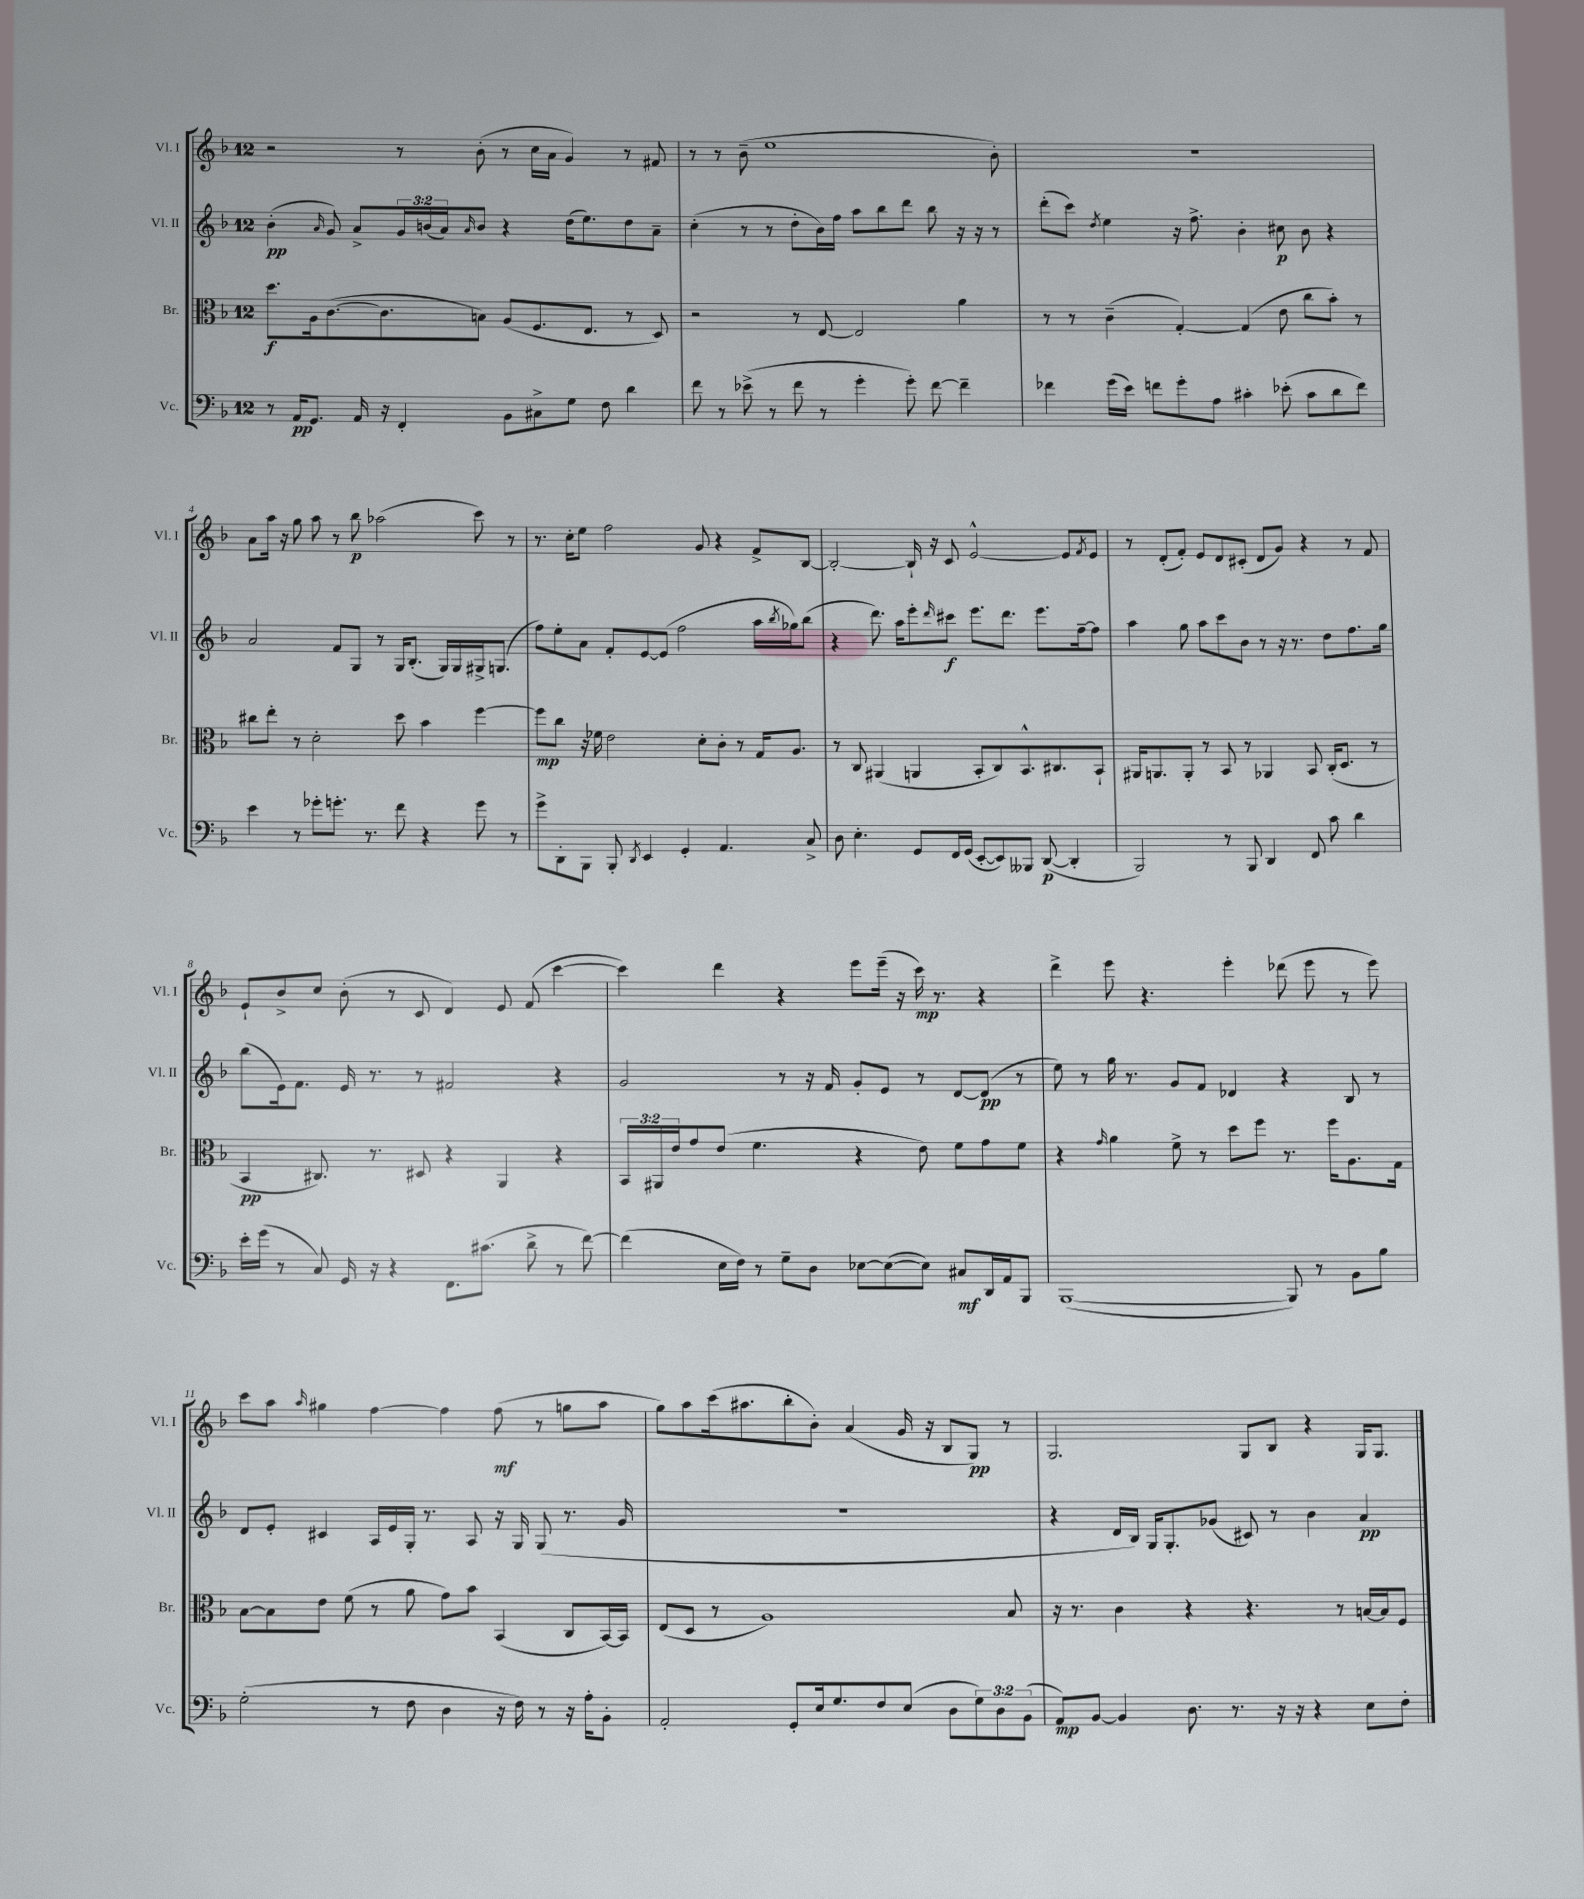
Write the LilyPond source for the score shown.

<<
\new StaffGroup <<
\new Staff = "s0" \with { instrumentName = "Vl. I" shortInstrumentName = "Vl. I" } {
    \clef treble \key f \major \once \override Staff.TimeSignature.style = #'single-digit \time 12/8
    r2 r8 bes'8-.( r8 c''16 a'16 g'4) r8 fis'8 |
    r8 r8 bes'8--( e''1 bes'8-.) |
    R1. |
    a'8 a''16 r16 g''8 a''8 r8 bes''8\p aes''2( c'''8) r8 |
    r8. c''16-. e''8 f''2 g'8 r4 f'8-> bes8~ |
    bes2~-. bes16-! r16 c'8 e'2~-^ e'8 \acciaccatura { f'8 } e'8 |
    r8 d'8-.( f'8-.) e'8 d'8 cis'8-.( d'8 g'8) r4 r8 f'8 |
    e'8-! bes'8-> c''8 bes'8-.( r8 c'8 d'4) e'8 f'8( c'''4~ |
    c'''4) d'''4 r4 e'''8 e'''16--( r16 c'''16\mp) r8. r4 |
    d'''4-> e'''8 r4. e'''4-. des'''8( e'''8 r8 e'''8) |
    c'''8 a''8 \grace { a''16 } gis''4 f''4~ f''4 f''8\mf( r8 g''8 a''8 |
    g''8) a''8 c'''16( ais''8. bes''8-. bes'8-.) a'4( g'16 r16 bes8 g8\pp) r8 |
    g2. g8 bes8 r4 g16 g8. \bar "|." |
}
\new Staff = "s1" \with { instrumentName = "Vl. II" shortInstrumentName = "Vl. II" } {
    \clef treble \key f \major \once \override Staff.TimeSignature.style = #'single-digit \time 12/8 \override Staff.TupletNumber.text = #tuplet-number::calc-fraction-text
    bes'4-.\pp( \grace { a'16 } g'8) a'8-> \tuplet 3/2 { g'16 b'16( a'16) } \grace { a'16 } b'8 r4 d''16( e''8.) d''8 a'8-- |
    c''4-.( r8 r8 d''8-. bes'16) f''16 a''8 bes''8 d'''8 bes''8 r16 r16 r8 |
    d'''8-.( c'''8) \acciaccatura { d''8 } e''4 r16 f''8.-> bes'4-. cis''8\p bes'8 r4 |
    a'2 f'8 g8 r8 g16 bes8.-.( g16) g16 gis16-> g8.( |
    f''8) e''8-. a'8 f'8-. e'8~ e'8( f''2 a''16 \acciaccatura { bes''8 } ges''16) bes''8( |
    r4 d'''8.) a''16 e'''8-. \grace { d'''16 } cis'''8\f e'''8. d'''8. e'''8. f''16~-- f''8 |
    a''4 g''8 a''8 c'''8 bes'8 r8 r16 r8. d''8 f''8. g''16 |
    bes''8( e'16) f'8. e'16 r8. r8 fis'2 r4 |
    g'2 r8 r16 f'16 g'8-. e'8 r8 d'8~ d'8\pp( r8 |
    e''8) r8 g''16 r8. g'8 f'8 des'4 r4 bes8 r8 |
    d'8 e'8-. cis'4 a16 e'16 g16-. r8. a8 r16 g16 g8( r8. g'16 |
    R1. |
    r4 d'16 bes16) g16 g8.-. ges'8( cis'8) r8 bes'4 a'4\pp \bar "|." |
}
\new Staff = "s2" \with { instrumentName = "Br." shortInstrumentName = "Br." } {
    \clef alto \key f \major \once \override Staff.TimeSignature.style = #'single-digit \time 12/8 \override Staff.TupletNumber.text = #tuplet-number::calc-fraction-text
    d''8.\f a16 c'8.~( c'8. b8) a8( f8. e8. r8 d8) |
    r2 r8 e8~ e2 a'4 |
    r8 r8 c'4--( g4~-.) g4( e'8 c''8 bes'8-.) r8 |
    cis''8 e''8-. r8 d'2-. d''8 bes'4 f''4~ |
    f''8\mp c''8 r16 fes'16 e'2 d'8-. c'8-. r8 g16 a8. |
    r8 c8 ais,4( a,4 bes,8-. c8) bes,8.-^ cis8. bes,8-! |
    ais,16 a,8. a,8-. r8 bes,8 r8 aes,4 bes,8 c16-.( d8. r8 |
    bes,4\pp cis8.) r8. dis8 r4 a,4 r4 |
    \tuplet 3/2 { bes,16 ais,16 e'16 } g'8 e'8( f'4. r4 e'8) f'8 g'8 f'8 |
    r4 \grace { g'16 } a'4 f'8-> r8 d''8 f''8 r8. f''16 a8. g16 |
    bes8~ bes8 e'8 f'8( r8 a'8 g'8) bes'8 bes,4( c8 bes,16~) bes,16 |
    e8( d8 r8 a1) bes8 |
    r16 r8. c'4 r4 r4. r8 b16~ b16 f8 \bar "|." |
}
\new Staff = "s3" \with { instrumentName = "Vc." shortInstrumentName = "Vc." } {
    \clef bass \key f \major \once \override Staff.TimeSignature.style = #'single-digit \time 12/8 \override Staff.TupletNumber.text = #tuplet-number::calc-fraction-text
    r8 a,16\pp g,8. a,16 r16 f,4-. bes,8 cis8-> g8 f8 d'4 |
    f'8 r8 ees'8->( r8 f'8 r8 g'4-. g'8-.) f'8~ f'4-- |
    fes'4 g'16( e'16) f'8 g'8-. a8 cis'4-. ees'8-.( cis'8 d'8 f'8) |
    e'4 r8 ges'8-. g'8.-. r8. f'8 r4 g'8 r8 |
    g'8-> d,8-. bes,,8 bes,,8-. \acciaccatura { d,8 } e,4 g,4-. a,4. c8-> |
    d8 e4.-. g,8 f,16 g,16( e,8~-. e,8) beses,,8 d,8~\p( d,4-. |
    bes,,2) r8 bes,,8 d,4 f,8 c'8 d'4 |
    e'16-. g'16( r8 c8) g,16 r16 r4 f,8. cis'8.( d'8-> r8 f'8~) |
    f'4( e16 f16) r8 g8-- d8 ees8~ ees8~( ees8) cis8\mf d,16 a,16 bes,,8 |
    bes,,1~( bes,,8) r8 bes,8 bes8 |
    g2-.( r8 f8 d4 r16 f16) r8 r16 a16-. bes,8-. |
    a,2-. g,8-. e16 g8. f8 e8( d8 \tuplet 3/2 { g8) d8 bes,8( } |
    a,8\mp) bes,8~ bes,4 d8. r8. r16 r16 r4 e8 f8-. \bar "|." |
}
>>
>>
